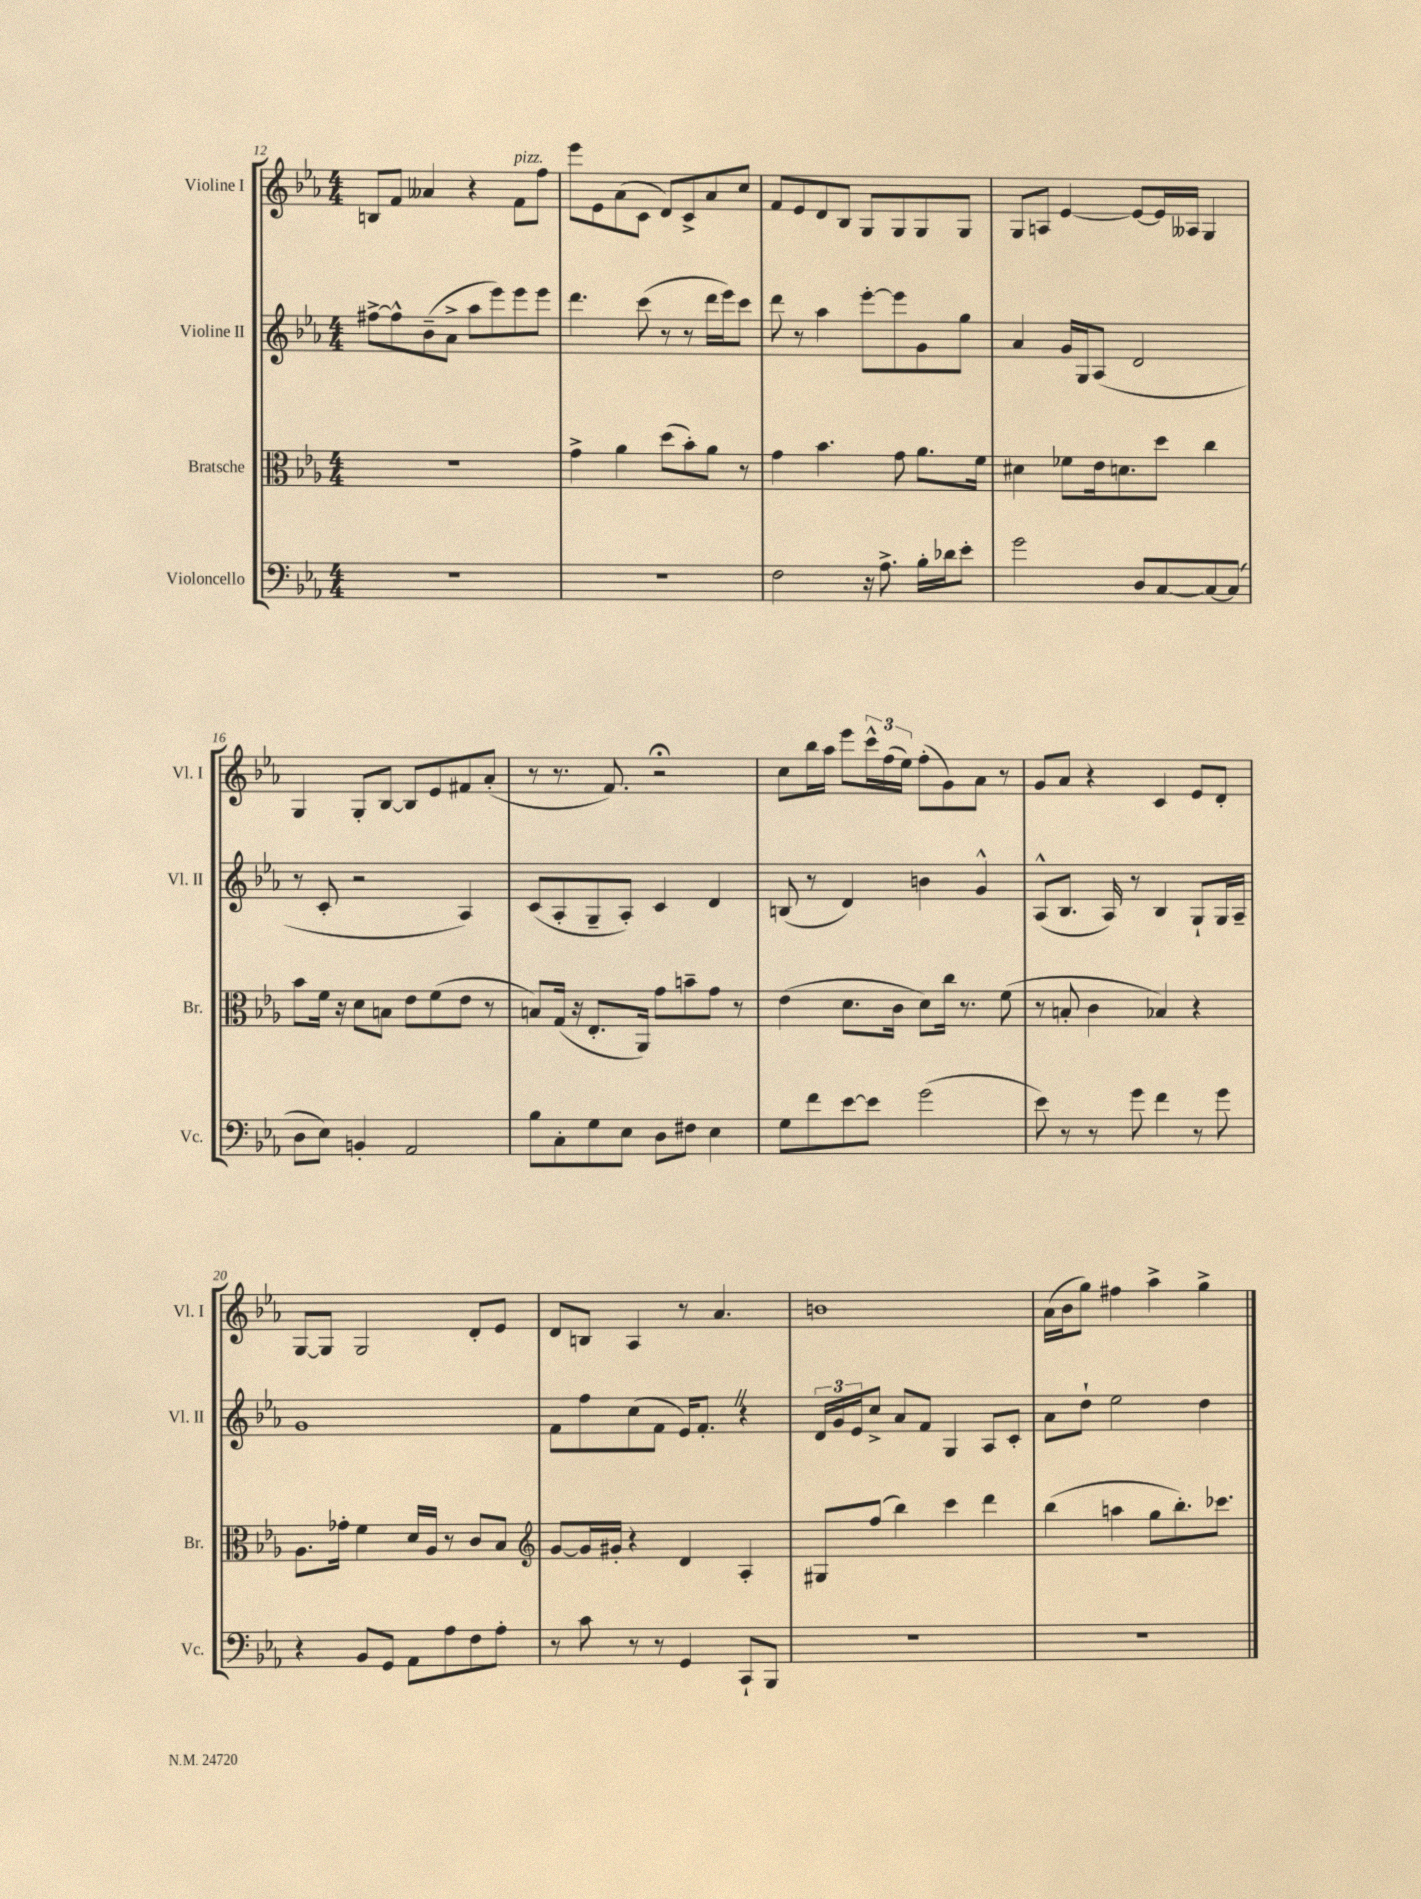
<<
\new StaffGroup <<
\new Staff = "s0" \with { instrumentName = "Violine I" shortInstrumentName = "Vl. I" } {
    \clef treble \key ees \major \numericTimeSignature \time 4/4
    b8 f'8 aeses'4 r4 f'8^\markup { \italic "pizz." } f''8 |
    ees'''8 ees'8 aes'8( c'8 d'8) c'8-> aes'8 c''8 |
    f'8 ees'8 d'8 bes8 g8 g8 g8 g8 |
    g8 a8 ees'4~ ees'8~ ees'16 aeses16 g4 |
    g4 g8-. bes8~ bes8 ees'8 fis'8 aes'8-.( |
    r8 r8. f'8.) r2\fermata |
    c''8 bes''16 aes''16 ees'''8 \tuplet 3/2 { c'''16-^ f''16( ees''16) } f''8-.( g'8) aes'8 r8 |
    g'8 aes'8 r4 c'4 ees'8 d'8-. |
    g8~ g8 g2 d'8-. ees'8 |
    d'8 b8 aes4 r8 aes'4. |
    b'1 |
    aes'16( bes'16 g''8) fis''4 aes''4-> g''4-> \bar "|." |
}
\new Staff = "s1" \with { instrumentName = "Violine II" shortInstrumentName = "Vl. II" } {
    \clef treble \key ees \major \numericTimeSignature \time 4/4
    fis''8~-> fis''8-^ bes'8--( aes'8-> aes''8 ees'''8) ees'''8 ees'''8 |
    d'''4. c'''8( r8 r8 d'''16 ees'''16) c'''8 |
    d'''8 r8 aes''4 ees'''8~-. ees'''8 g'8 g''8 |
    aes'4 g'16 g16 aes8( d'2 |
    r8 c'8-. r2 aes4) |
    c'8( aes8-. g8-- aes8-.) c'4 d'4 |
    b8( r8 d'4) b'4 g'4-^ |
    aes8-^( bes8. aes16) r8 bes4 g8-! g16 aes16-- |
    g'1 |
    f'8 f''8 c''8( f'8 ees'16) f'8.-. \once \override BreathingSign.text = \markup { \musicglyph "scripts.caesura.straight" } \breathe r4 |
    \tuplet 3/2 { d'16 g'16 ees'16 } c''8-> aes'8 f'8 g4 aes8 c'8-. |
    aes'8 d''8-! ees''2 d''4 \bar "|." |
}
\new Staff = "s2" \with { instrumentName = "Bratsche" shortInstrumentName = "Br." } {
    \clef alto \key ees \major \numericTimeSignature \time 4/4
    r1 |
    g'4-> aes'4 d''8( bes'8-.) aes'8 r8 |
    g'4 bes'4. g'8 aes'8. f'16 |
    dis'4 fes'8 ees'16 d'8. d''8 c''4 |
    bes'8 f'16 r16 d'8 b8 ees'8 f'8( ees'8 r8 |
    b8) g16( r16 ees8.-. aes,16) g'8 b'8-- g'8 r8 |
    ees'4( d'8. c'16 d'8) c''16 r8. f'8( |
    r8 b8-. c'4 bes4) r4 |
    aes8. ges'16-. f'4 d'16 aes16 r8 c'8 bes8 |
    \clef treble g'8~ g'16 gis'16-. r4 d'4 aes4-. |
    gis8 f''8( bes''4) c'''4 d'''4 |
    bes''4( a''4 g''8 bes''8.-.) ces'''8. \bar "|." |
}
\new Staff = "s3" \with { instrumentName = "Violoncello" shortInstrumentName = "Vc." } {
    \clef bass \key ees \major \numericTimeSignature \time 4/4
    R1 |
    R1 |
    f2 r16 aes8.-> bes16-. des'16 ees'8-. |
    g'2 d8 c8~ c8~ c8( |
    d8 ees8) b,4-. aes,2 |
    bes8 c8-. g8 ees8 d8 fis8 ees4 |
    g8 f'8 ees'8~ ees'8 g'2( |
    ees'8) r8 r8 g'8 f'4 r8 g'8 |
    r4 bes,8 g,8 aes,8 aes8 f8 aes8-. |
    r8 c'8 r8 r8 g,4 c,8-! bes,,8 |
    R1 |
    R1 \bar "|." |
}
>>
>>
\layout { \context { \Score currentBarNumber = #12 } }
